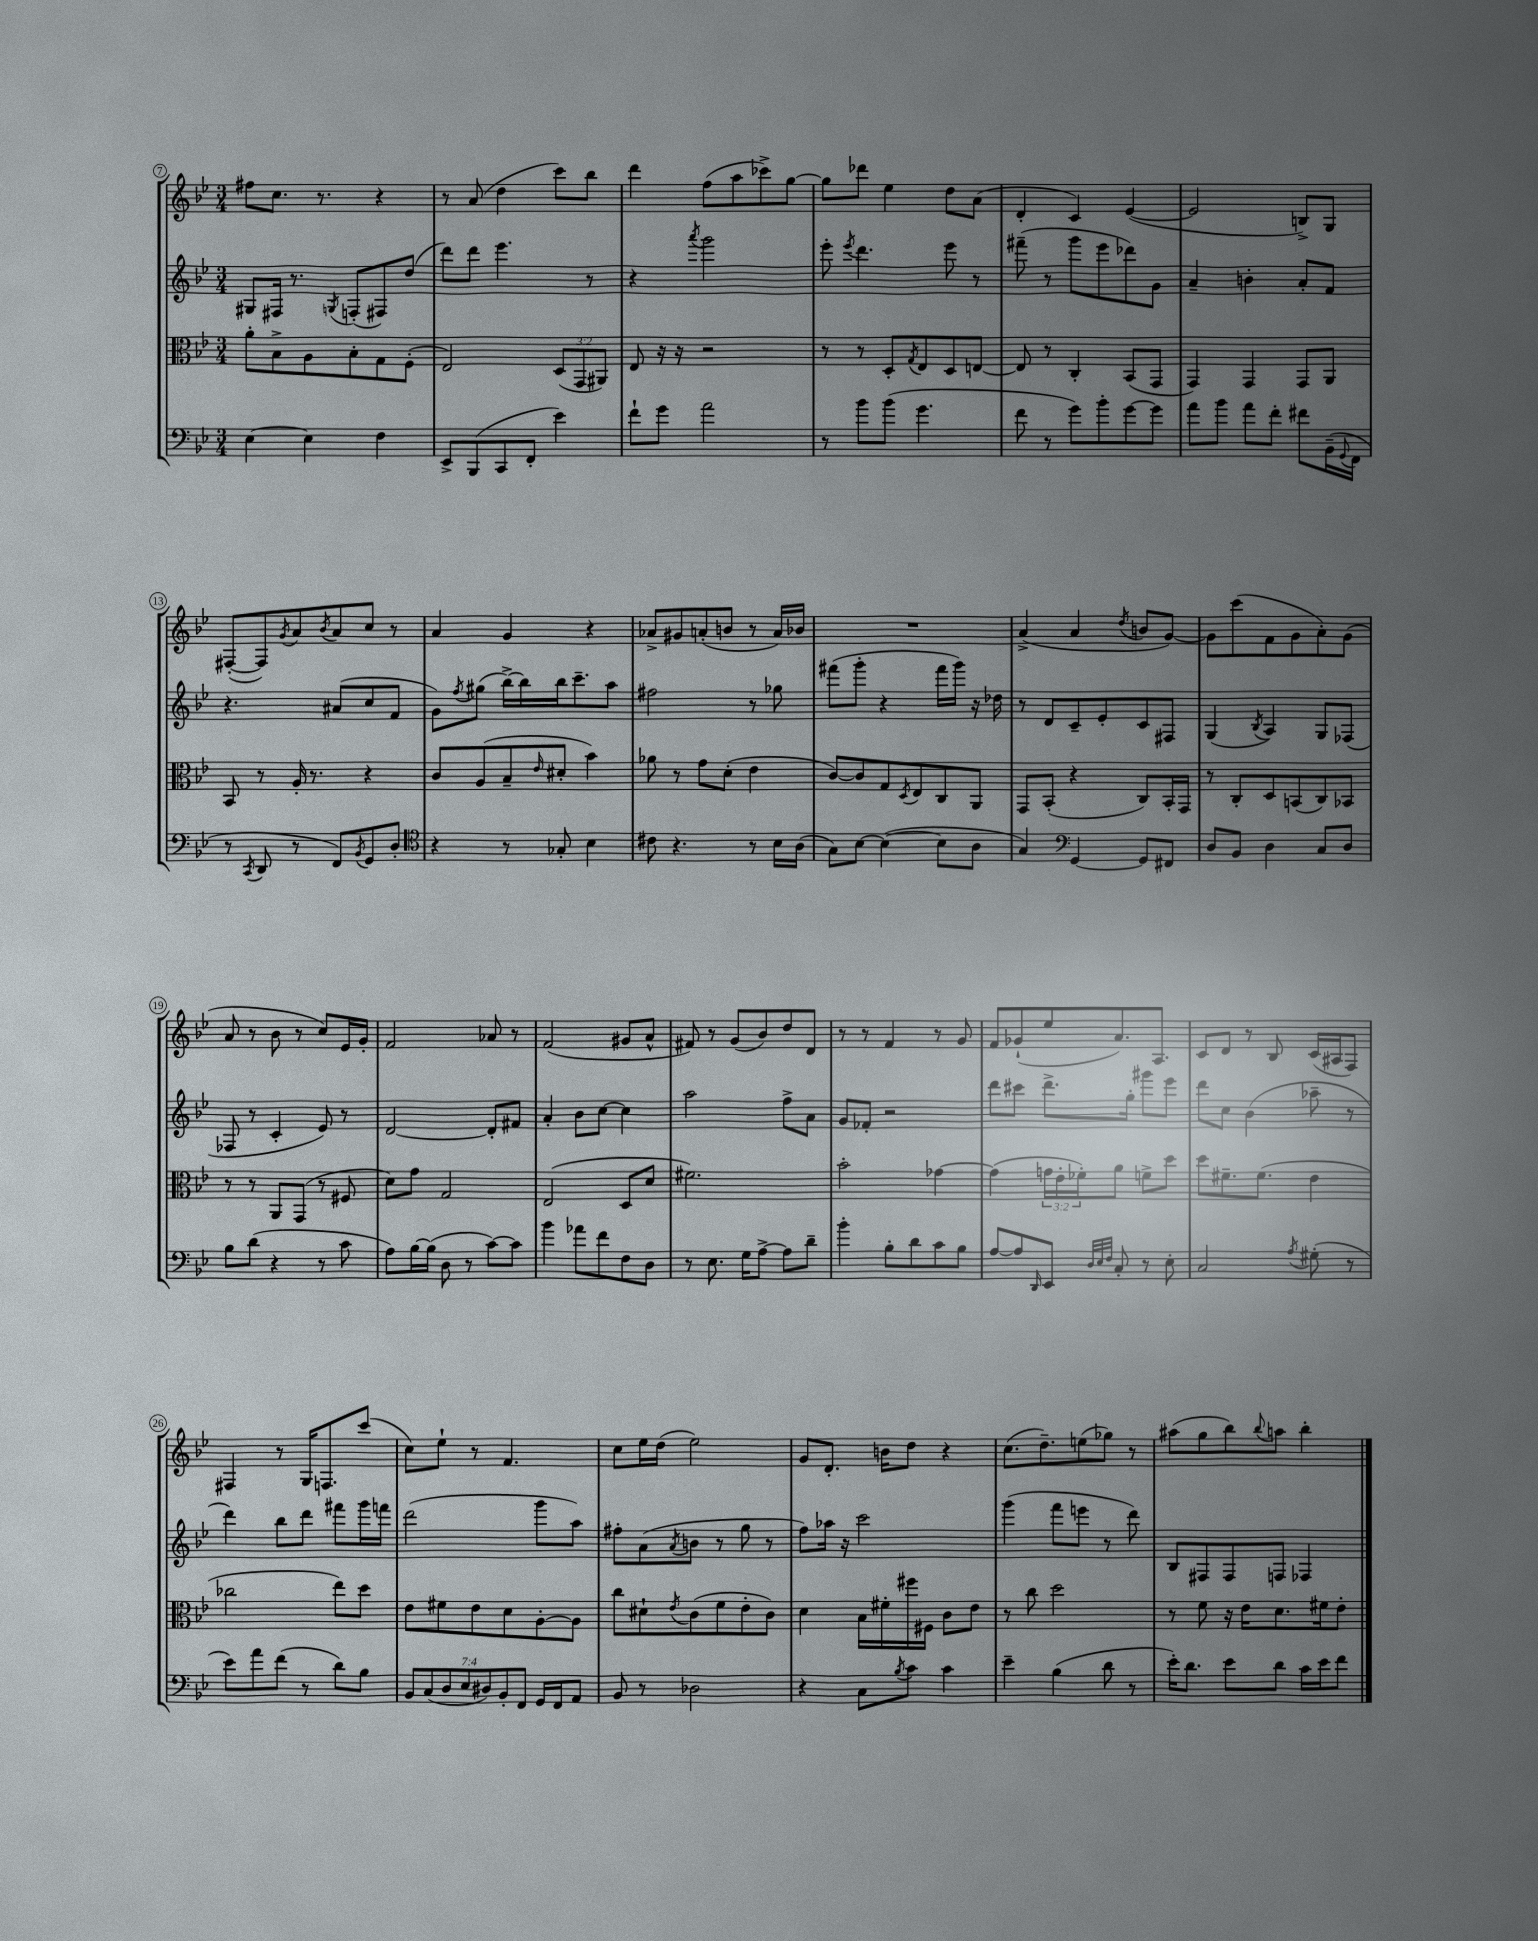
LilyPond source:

<<
\new StaffGroup <<
\new Staff = "s0" {
    \clef treble \key bes \major \numericTimeSignature \time 3/4
    fis''8 c''8. r8. r4 |
    r8 a'8( d''4 c'''8) bes''8 |
    d'''4 f''8( a''8 ces'''8->) g''8~ |
    g''8 des'''8 ees''4 d''8 a'8( |
    d'4-. c'4) ees'4~( |
    ees'2 b8->) g8 |
    fis8~-.( fis8) \acciaccatura { g'8 } a'8 \acciaccatura { bes'8 } a'8 c''8 r8 |
    a'4 g'4 r4 |
    aes'8-> gis'8 a'8-.( b'8 r8 a'16) bes'16 |
    R2. |
    a'4->( a'4 \acciaccatura { d''8 } b'8 g'8~) |
    g'8 c'''8( f'8 g'8 a'8-.) g'8( |
    a'8 r8 bes'8 r8 c''8) ees'16 g'16-. |
    f'2 aes'8 r8 |
    f'2( gis'8 a'8-^ |
    fis'8) r8 g'8( bes'8) d''8 d'8 |
    r8 r8 f'4 r8 g'8 |
    f'8 ges'8-!( ees''8 a'8.) a8. |
    c'8 d'8 r8 bes8 c'16( ais16 f8) |
    fis4 r8 g16 f8. c'''8( |
    c''8) ees''8-! r8 f'4. |
    c''8 ees''16 d''16( ees''2) |
    g'8 d'8.-. b'16 d''8 r4 |
    c''8.( d''8.--) e''8( ges''8) r8 |
    ais''8( g''8 bes''8) \appoggiatura { bes''8 } a''8 bes''4-. \bar "|." |
}
\new Staff = "s1" {
    \clef treble \key bes \major \numericTimeSignature \time 3/4
    gis8 fis16 r8. \acciaccatura { g8 } f8-.( fis8) d''8( |
    d'''8) d'''8 ees'''4. r8 |
    r4 \acciaccatura { a'''8 } g'''2 |
    ees'''8-. \acciaccatura { ees'''8 } d'''4. ees'''8 r8 |
    fis'''8--( r8 g'''8 ees'''8 des'''8) g'8 |
    a'4-- b'4-. a'8-. f'8 |
    r4. ais'8( c''8 f'8 |
    g'8) \acciaccatura { f''8 } gis''8( bes''16~->) bes''16 bes''16 c'''8.-- a''8 |
    fis''2 r8 ges''8 |
    fis'''8( g'''8-. r4 fis'''16 g'''16) r16 des''16 |
    r8 d'8 c'8-- ees'8-. c'8 fis8 |
    g4( \acciaccatura { bes8 } a4) g8 fes8( |
    fes8 r8 c'4-. ees'8) r8 |
    d'2~ d'8-. fis'8 |
    a'4-. bes'8 c''8~ c''4 |
    a''2 f''8-> a'8 |
    g'8 fes'8-. r2 |
    d'''8 cis'''8 d'''8.-> g''16-. gis'''8 ees'''8 |
    d'''8 c''8 bes'4( aes''8-- r8 |
    d'''4) bes''8 d'''8 fis'''8 g'''16 f'''16 |
    d'''2( g'''8 a''8) |
    fis''8-. a'8( \acciaccatura { a'8 } b'8 r8 g''8 r8 |
    f''8) aes''16 r16 c'''2 |
    g'''4( f'''8 e'''8 r8 d'''8) |
    bes8 fis8 fis8 f8 fes4 \bar "|." |
}
\new Staff = "s2" {
    \clef alto \key bes \major \numericTimeSignature \time 3/4 \override Staff.TupletNumber.text = #tuplet-number::calc-fraction-text
    a'8-. bes8-> a8 bes8-. g8 f8-.( |
    ees2) \tuplet 3/2 { d8( g,8 ais,8) } |
    ees8 r16 r16 r2 |
    r8 r8 d8-. \acciaccatura { g8 } ees8 d8 e8~ |
    e8 r8 c4-. bes,8( g,8 |
    g,4) g,4 g,8 a,8 |
    bes,8 r8 a16-. r8. r4 |
    c'8 a8( bes8-- \grace { ees'16 } dis'8-. bes'4) |
    aes'8 r8 g'8 d'8-.( ees'4 |
    c'8~) c'8 g8 \acciaccatura { d8 } ees8 c8 a,8 |
    g,8 bes,8-.( r4 c8) bes,16-. g,16 |
    r8 c8-. d8 b,8( c8) bes,8 |
    r8 r8 a,8 g,8( r8 fis8 |
    d'8) g'8 g2 |
    ees2( d8 d'8 |
    fis'2.) |
    bes'2-. ges'4~ |
    ges'4( \tuplet 3/2 { g'16 ees'16-. fes'16-.) } a'8 f'8-> d''8 |
    d''8 fis'8.-- fis'8.( ees'4 |
    ces''2 ees''8) d''8 |
    ees'8 fis'8 ees'8 d'8 a8~-. a8 |
    c''8 dis'8-! \acciaccatura { ees'8 } c'8( f'8 ees'8-. c'8) |
    d'4 bes16 fis'16-. fis''16 fis16 c'8 ees'8 |
    r8 c''8 d''2 |
    r8 f'8 r16 ees'16 d'8. fis'16 ees'8-. \bar "|." |
}
\new Staff = "s3" {
    \clef bass \key bes \major \numericTimeSignature \time 3/4 \override Staff.TupletNumber.text = #tuplet-number::calc-fraction-text
    ees4~ ees4 f4 |
    ees,8-> bes,,8( c,8 f,8-. ees'4) |
    f'8-! g'8 a'2 |
    r8 bes'8 bes'8( g'4. |
    f'8 r8 g'8) bes'8-. g'8~ g'8 |
    a'8 bes'8 a'8 f'8-. fis'8 bes,16--( \appoggiatura { g,8 } f,16 |
    r8 \acciaccatura { c,8 } d,8 r8 f,8) \acciaccatura { bes,8 } g,8 d8-. |
    \clef tenor r4 r8 ges8-. bes4 |
    cis'8 r4. r8 bes16 a16( |
    g8) bes8~ bes4~( bes8 a8 |
    g4) \clef bass g,4~ g,8 fis,8 |
    d8 bes,8 d4 c8 d8 |
    bes8 d'8( r4 r8 c'8 |
    a8) bes16~ bes16( d8 r8 c'8~) c'8 |
    bes'4 aes'8 f'8 f8 d8 |
    r8 ees8. g16 a8~-> a8 d'8-- |
    bes'4-. bes8-. d'8 c'8 bes8 |
    a8~ a8 \grace { d,16 } ees,8 \grace { d32 ees32 f32 } c8-. r8 ees8-. |
    c2 \acciaccatura { a8 } gis8-.( r8 |
    ees'8) a'8 f'8( r8 d'8) bes8 |
    \tuplet 7/4 { bes,8 c8( d8 ees8 dis8) bes,8-. f,8 } g,16 f,16 a,8 |
    bes,8 r8 des2 |
    r4 c8 \acciaccatura { bes8 } c'8 c'4 |
    ees'4-- bes4( d'8 r8 |
    ees'16-.) d'8. ees'8 d'8 c'16 ees'16 f'8 \bar "|." |
}
>>
>>
\layout { \context { \Score currentBarNumber = #7 \override BarNumber.stencil = #(make-stencil-circler 0.1 0.3 ly:text-interface::print) } }
